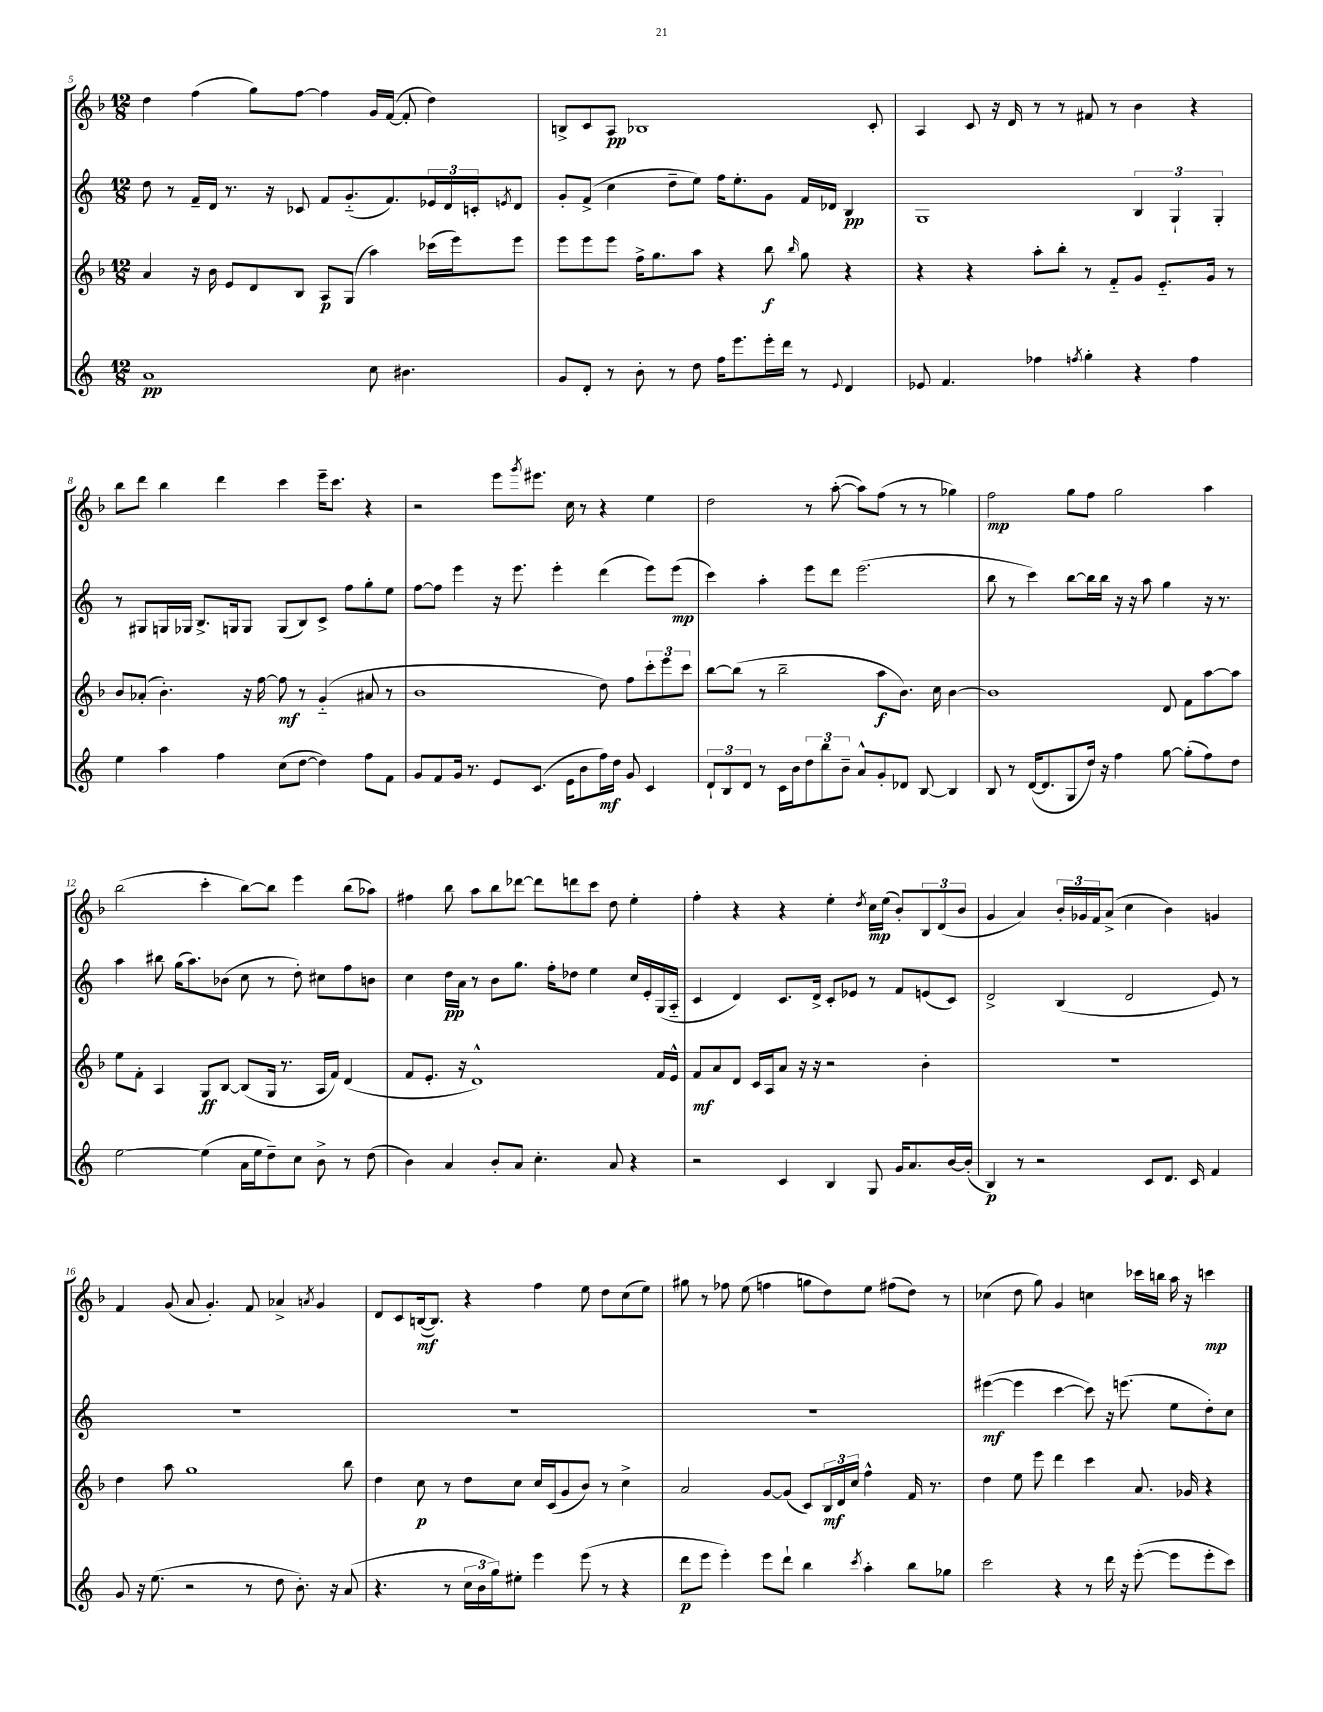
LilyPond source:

<<
\new StaffGroup <<
\new Staff = "s0" {
    \clef treble \key f \major \numericTimeSignature \time 12/8
    d''4 f''4( g''8) f''8~ f''4 g'16 f'16~( f'8-. d''4) |
    b8-> c'8 a8\pp bes1 c'8-. |
    a4 c'8 r16 d'16 r8 r8 fis'8 r8 bes'4 r4 |
    bes''8 d'''8 bes''4 d'''4 c'''4 e'''16-- c'''8. r4 |
    r2 e'''8 \acciaccatura { g'''8 } eis'''8. c''16 r8 r4 e''4 |
    d''2 r8 a''8~-.( a''8) f''8( r8 r8 ges''4) |
    f''2\mp g''8 f''8 g''2 a''4 |
    bes''2( c'''4-. bes''8~) bes''8 e'''4 bes''8( aes''8) |
    fis''4 bes''8 a''8 bes''8 des'''8~ des'''8 d'''8 c'''8 d''8 e''4-. |
    f''4-. r4 r4 e''4-. \acciaccatura { d''8 } c''16\mp e''16( bes'8-.) \tuplet 3/2 { bes8 d'8( bes'8 } |
    g'4 a'4) \tuplet 3/2 { bes'16-. ges'16 f'16 } a'8->( c''4 bes'4) g'4 |
    f'4 g'8( a'8 g'4.-.) f'8 aes'4-> \acciaccatura { a'8 } g'4 |
    d'8 c'8 b16~\mf( b8.) r4 f''4 e''8 d''8 c''8( e''8) |
    gis''8 r8 fes''8 e''8( f''4 g''8 d''8) e''8 fis''8( d''8) r8 |
    ces''4( d''8 g''8) g'4 c''4 ces'''16 b''16 a''16 r16 c'''4\mp \bar "|." |
}
\new Staff = "s1" {
    \clef treble \key c \major \numericTimeSignature \time 12/8
    d''8 r8 f'16-- d'16 r8. r16 ces'8 f'8 g'8.-_( f'8.) \tuplet 3/2 { ees'16 d'16 c'16-. } \acciaccatura { e'8 } d'8 |
    g'8-. f'8->( c''4 d''8-- e''8) f''16 e''8.-. g'8 f'16 des'16 b4\pp |
    g1 \tuplet 3/2 { b4 g4-! g4-. } |
    r8 gis8 g16 ges16 b8.-> g16 g8 g8( b8) c'8-> f''8 g''8-. e''8 |
    f''8~ f''8 e'''4 r16 e'''8. e'''4-. d'''4( e'''8) e'''8\mp( |
    c'''4) a''4-. e'''8 d'''8 e'''2.( |
    b''8 r8 c'''4) b''8~ b''16 b''16 r16 r16 a''8 g''4 r16 r8. |
    a''4 bis''8 g''16( a''8.) bes'8( c''8 r8 d''8-.) cis''8 f''8 b'8 |
    c''4 d''16\pp a'16 r8 b'8 g''8. f''16-. des''8 e''4 c''16 e'16-. g16( a16-_ |
    c'4 d'4) c'8. d'16-> c'8-. ees'8 r8 f'8 e'8( c'8) |
    d'2-> b4( d'2 e'8) r8 |
    R1. |
    R1. |
    R1. |
    eis'''4~\mf( eis'''4 c'''4~ c'''8) r16 e'''8.( e''8 d''8-.) c''8 \bar "|." |
}
\new Staff = "s2" {
    \clef treble \key f \major \numericTimeSignature \time 12/8
    a'4 r16 bes'16 e'8 d'8 bes8 a8\p g8( a''4) ces'''16( e'''16) e'''8 |
    e'''8 e'''8 e'''8 f''16-> g''8. a''8 r4 bes''8\f \grace { bes''16 } g''8 r4 |
    r4 r4 a''8-. bes''8-. r8 f'8-_ g'8 e'8.-_ g'16 r8 |
    bes'8 aes'8-.( bes'4.-.) r16 f''16~ f''8\mf r8 g'4-_( ais'8 r8 |
    bes'1 d''8) f''8 \tuplet 3/2 { c'''8-. e'''8 c'''8 } |
    bes''8~ bes''8( r8 bes''2-- a''8\f bes'8.) c''16 bes'4~ |
    bes'1 d'8 f'8 a''8~ a''8 |
    e''8 f'8-. a4 g8\ff bes8~ bes8( g16 r8. a16 f'16) d'4( |
    f'8 e'8.-. r16 d'1-^) f'16 e'16-^ |
    f'8\mf a'8 d'8 c'16 a16 a'8 r16 r16 r2 bes'4-. |
    R1. |
    d''4 a''8 g''1 bes''8 |
    d''4 c''8\p r8 d''8 c''8 c''16 c'16( g'8 bes'8) r8 c''4-> |
    a'2 g'8~ g'8( c'8) \tuplet 3/2 { bes16\mf d'16 c''16 } f''4-^ f'16 r8. |
    d''4 e''8 e'''8 d'''4 c'''4 a'8. ges'16 r4 \bar "|." |
}
\new Staff = "s3" {
    \clef treble \key c \major \numericTimeSignature \time 12/8
    a'1\pp c''8 bis'4. |
    g'8 d'8-. r8 b'8-. r8 d''8 f''16 e'''8. e'''16-. d'''16 r8 \appoggiatura { e'8 } d'4 |
    ees'8 f'4. fes''4 \acciaccatura { f''8 } g''4-. r4 f''4 |
    e''4 a''4 f''4 c''8( d''8~ d''4) f''8 f'8 |
    g'8 f'8 g'16 r8. e'8 c'8.( e'16 b'8 f''16\mf) d''16 g'8 c'4 |
    \tuplet 3/2 { d'8-! b8 d'8 } r8 c'16 b'16 \tuplet 3/2 { d''8 b''8 b'8-- } a'8-^ g'8-. des'8 b8~ b4 |
    b8 r8 d'16~( d'8. g8 d''16) r16 f''4 g''8~ g''8-.( f''8) d''8 |
    e''2~ e''4( a'16 e''16 d''8--) c''8 b'8-> r8 d''8( |
    b'4) a'4 b'8-. a'8 c''4.-. a'8 r4 |
    r2 c'4 b4 g8 g'16 a'8. b'16~ b'16-.( |
    b4\p) r8 r2 c'8 d'8. c'16 f'4 |
    g'8 r16 e''8.( r2 r8 d''8 b'8.-.) r16 a'8( |
    r4. r8 \tuplet 3/2 { c''16 b'16 g''16) } eis''8-. e'''4 e'''8( r8 r4 |
    d'''8\p e'''8 e'''4-.) e'''8 d'''8-! b''4 \acciaccatura { c'''8 } a''4-. b''8 ges''8 |
    c'''2 r4 r8 d'''16 r16 e'''8~-.( e'''8 e'''8-. c'''8) \bar "|." |
}
>>
>>
\layout { \context { \Score currentBarNumber = #5 } }
